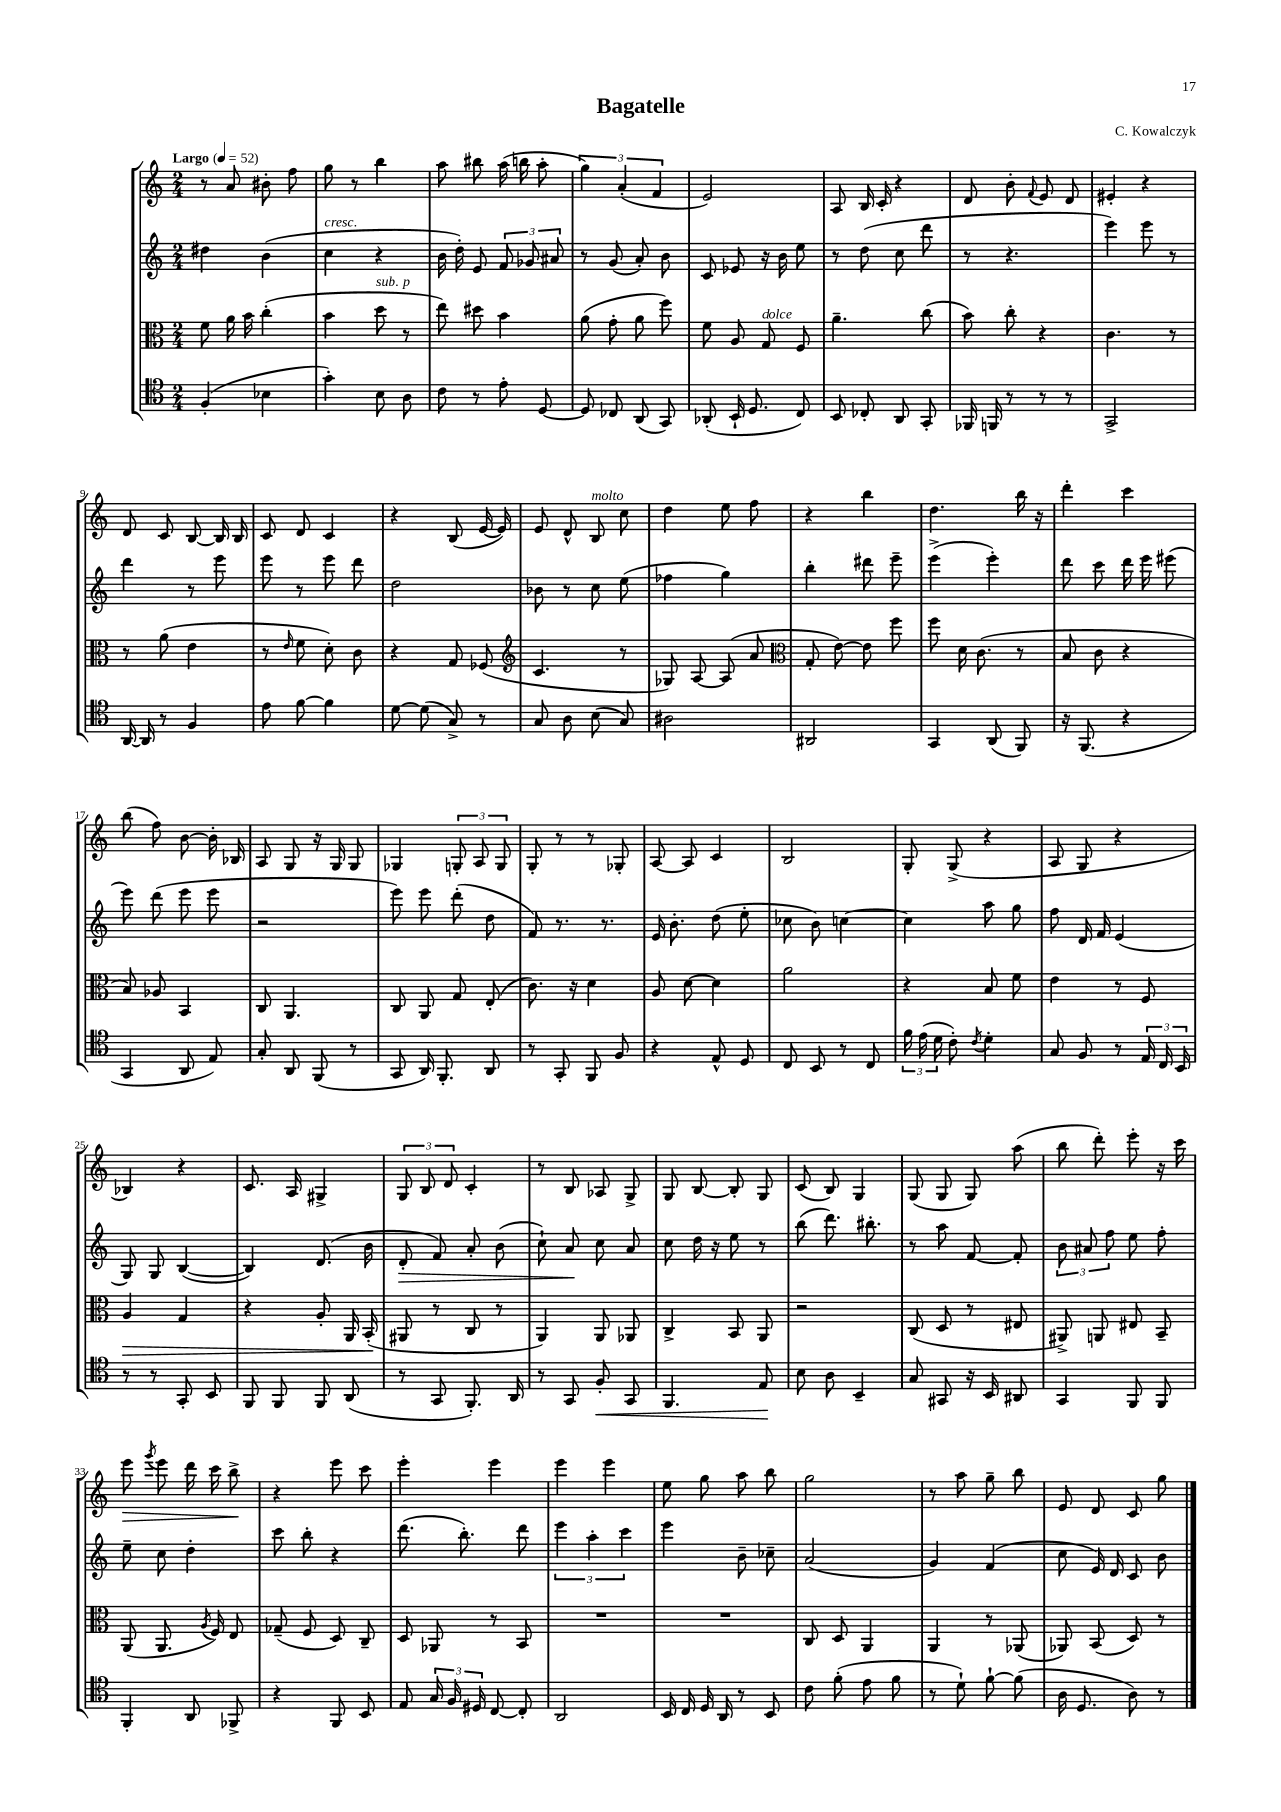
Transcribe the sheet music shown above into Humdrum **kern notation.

**kern	**kern	**kern	**kern
*staff4	*staff3	*staff2	*staff1
*clefC4	*clefC3	*clefG2	*clefG2
*k[]	*k[]	*k[]	*k[]
*M2/4	*M2/4	*M2/4	*M2/4
*MM52	*MM52	*MM52	*MM52
(4F'	8f	4dd#	8r
.	16a	.	8a
.	16b	.	.
4B-	(4cc'	(4b	8b#'
.	.	.	8ff
=	=	=	=
4g')	4b	4cc	8gg
.	.	.	8r
8B	8dd	4r	4bb
8A	8r	.	.
=	=	=	=
8c	8ee)	16b	8aa
.	.	16dd')	.
8r	8dd#	8e	8bb#
8e'	4b	12f	(16aa
.	.	.	16bb
.	.	12g-	.
[8D	.	.	8aa'
.	.	12a#	.
=	=	=	=
8D]	(8a	8r	6gg)
8C-	8g'	(8g	.
.	.	.	(6a'
(8AA	8a	8a')	.
.	.	.	6f
8GG)	8ff)	8b	.
=	=	=	=
(8AA-'	8f	8c	2e)
16BB`	8A	8e-	.
8.D	.	.	.
.	8G	16r	.
.	.	16b	.
8C)	8F	8ee	.
=	=	=	=
8BB	4.a~	8r	8A
8C-'	.	(8dd	16B
.	.	.	16c'
8AA	.	8cc	4r
8GG'	(8cc	8ddd	.
=	=	=	=
16FF-	8b)	8r	8d
16FF	.	.	.
8r	8cc'	4.r	8b'
.	.	.	8qqf
8r	4r	.	8e
8r	.	.	8d
=	=	=	=
2GG^	4.c	4eee)	4e#'
.	.	8eee	4r
.	8r	8r	.
=	=	=	=
[16AA	8r	4ddd	8d
16AA]	.	.	.
8r	(8a	.	8c
4F	4e	8r	[8B
.	.	8eee	16B]
.	.	.	16B
=	=	=	=
8e	8r	8eee	8c
.	16qqe	.	.
[8f	8f	8r	8d
4f]	8d')	8eee	4c
.	8c	8ddd	.
=	=	=	=
[8d	4r	2dd	4r
(8d]	.	.	.
8G^)	8G	.	(8B
8r	(8F-	.	[16e
.	.	.	16e])
=	=	=	=
*	*clefG2	*	*
8G	4.c	8b-	8e
8A	.	8r	8d^^
(8B	.	8cc	8B
8G)	8r	(8ee	8cc
=	=	=	=
2A#	8G-)	4ff-	4dd
.	[8A	.	.
.	(8A]	4gg)	8ee
.	8a	.	8ff
=	=	=	=
*	*clefC3	*	*
2AA#	8G'	4bb'	4r
.	[8e)	.	.
.	8e]	8ddd#	4bb
.	8ff	8eee~	.
=	=	=	=
4GG	8ff	(4eee^	4.dd
.	16d	.	.
.	(8.c	.	.
(8AA	.	4eee')	.
8FF)	8r	.	16bb
.	.	.	16r
=	=	=	=
16r	8B	8ddd	4ddd'
(8.FF	.	.	.
.	8c	8ccc	.
4r	4r	16ddd	4ccc
.	.	16eee	.
.	.	(8eee#	.
=	=	=	=
4GG	8B)	8eee)	(8bb
.	8A-	(8ddd	8ff)
8AA	4BB	8eee	[8b
8E)	.	8eee	16b']
.	.	.	16B-
=	=	=	=
8G'	8C	2r	8A
8AA	4.AA	.	8G
(8FF	.	.	16r
.	.	.	16G
8r	.	.	8G
=	=	=	=
8GG	8C	8eee)	4G-
16AA)	8AA	8eee	.
8.FF'	.	.	.
.	8G	(8ddd'	12G'
.	.	.	12A
8AA	(8E'	8dd	.
.	.	.	12G
=	=	=	=
8r	8.c)	8f)	8G'
8GG'	.	8.r	8r
.	16r	.	.
8FF	4d	.	8r
.	.	8.r	.
8F	.	.	8G-'
=	=	=	=
4r	8A	16e	[8A
.	.	8.b'	.
.	[8d	.	8A]
8E^^	4d]	(8dd	4c
8D	.	8ee'	.
=	=	=	=
8C	2a	8cc-	2B
8BB	.	8b)	.
8r	.	[4cc	.
8C	.	.	.
=	=	=	=
24f	4r	4cc]	8G'
(24e	.	.	.
24d	.	.	.
8c')	.	.	(8G^
8qc	.	.	.
4d'	8B	8aa	4r
.	8f	8gg	.
=	=	=	=
8G	4e	8ff	8A
8F	.	16d	8G
.	.	16f	.
8r	8r	(4e	4r
24E	8F	.	.
24C	.	.	.
24BB	.	.	.
=	=	=	=
8r	4A	8G)	4B-)
8r	.	8G	.
8GG'	4G	([4B	4r
8BB	.	.	.
=	=	=	=
8FF	4r	4B])	8.c
8FF	.	.	.
.	.	.	16A
8FF	8A'	(8.d	4G#^
(8AA	16AA	.	.
.	(16BB'	16b	.
=	=	=	=
8r	8AA#	8d'	12G
.	.	.	12B
8GG	8r	8f)	.
.	.	.	12d
8.FF')	8C	8a'	4c'
.	8r	(8b	.
16AA	.	.	.
=	=	=	=
8r	4AA)	8cc`)	8r
8GG	.	8a	8B
8F'	8AA	8cc	8A-
8GG	8AA-	8a	8G^
=	=	=	=
4.FF	4C^	8cc	8G
.	.	16dd	[8B
.	.	16r	.
.	8BB	8ee	8B']
8E	8AA	8r	8G
=	=	=	=
8B	2r	(8bb	(8c
8A	.	8.ddd)	8B)
4BB~	.	.	4G
.	.	8.bb#'	.
=	=	=	=
8G	(8C	8r	(8G
8GG#	8D	8aa	8G
16r	8r	[8f	8G)
16BB	.	.	.
8AA#	8E#	8f']	(8aa
=	=	=	=
4GG	8AA#^)	12b	8bb
.	.	12a#	.
.	8AA	.	8ddd')
.	.	12ff	.
8FF	8E#	8ee	8eee'
8FF	8BB~	8ff'	16r
.	.	.	16ccc
=	=	=	=
4FF'	(8AA	8ee~	8eee
.	.	.	8qggg
.	8.AA	8cc	8eee
8AA	.	4dd'	16ddd
.	8qA	.	.
.	16F)	.	16ccc
8FF-^	8E	.	8bb^
=	=	=	=
4r	(8G-~	8ccc	4r
.	8F	8bb'	.
8FF	8D)	4r	8eee
8BB	8C~	.	8ccc
=	=	=	=
8E	8D	(8.ddd	4eee'
24G	8AA-	.	.
24F	.	.	.
.	.	8.bb')	.
24D#	.	.	.
[8C	8r	.	4eee
8C']	8BB	8ddd	.
=	=	=	=
2AA	2r	6eee	4eee
.	.	6aa'	.
.	.	.	4eee
.	.	6ccc	.
=	=	=	=
16BB	2r	4eee	8ee
16C	.	.	.
16D	.	.	8gg
16AA	.	.	.
8r	.	8b~	8aa
8BB	.	8cc-~	8bb
=	=	=	=
8c	8C	(2a	2gg
(8f'	8D	.	.
8e	4AA	.	.
8f	.	.	.
=	=	=	=
8r	4AA	4g)	8r
8d`)	.	.	8aa
[8f`	8r	(4f	8gg~
(8f]	(8AA-	.	8bb
=	=	=	=
16A	8AA-)	8cc	8e
8.D	.	.	.
.	(8BB	16e)	8d
.	.	16d	.
8A)	8D)	8c	8c
8r	8r	8b	8gg
==	==	==	==
*-	*-	*-	*-
